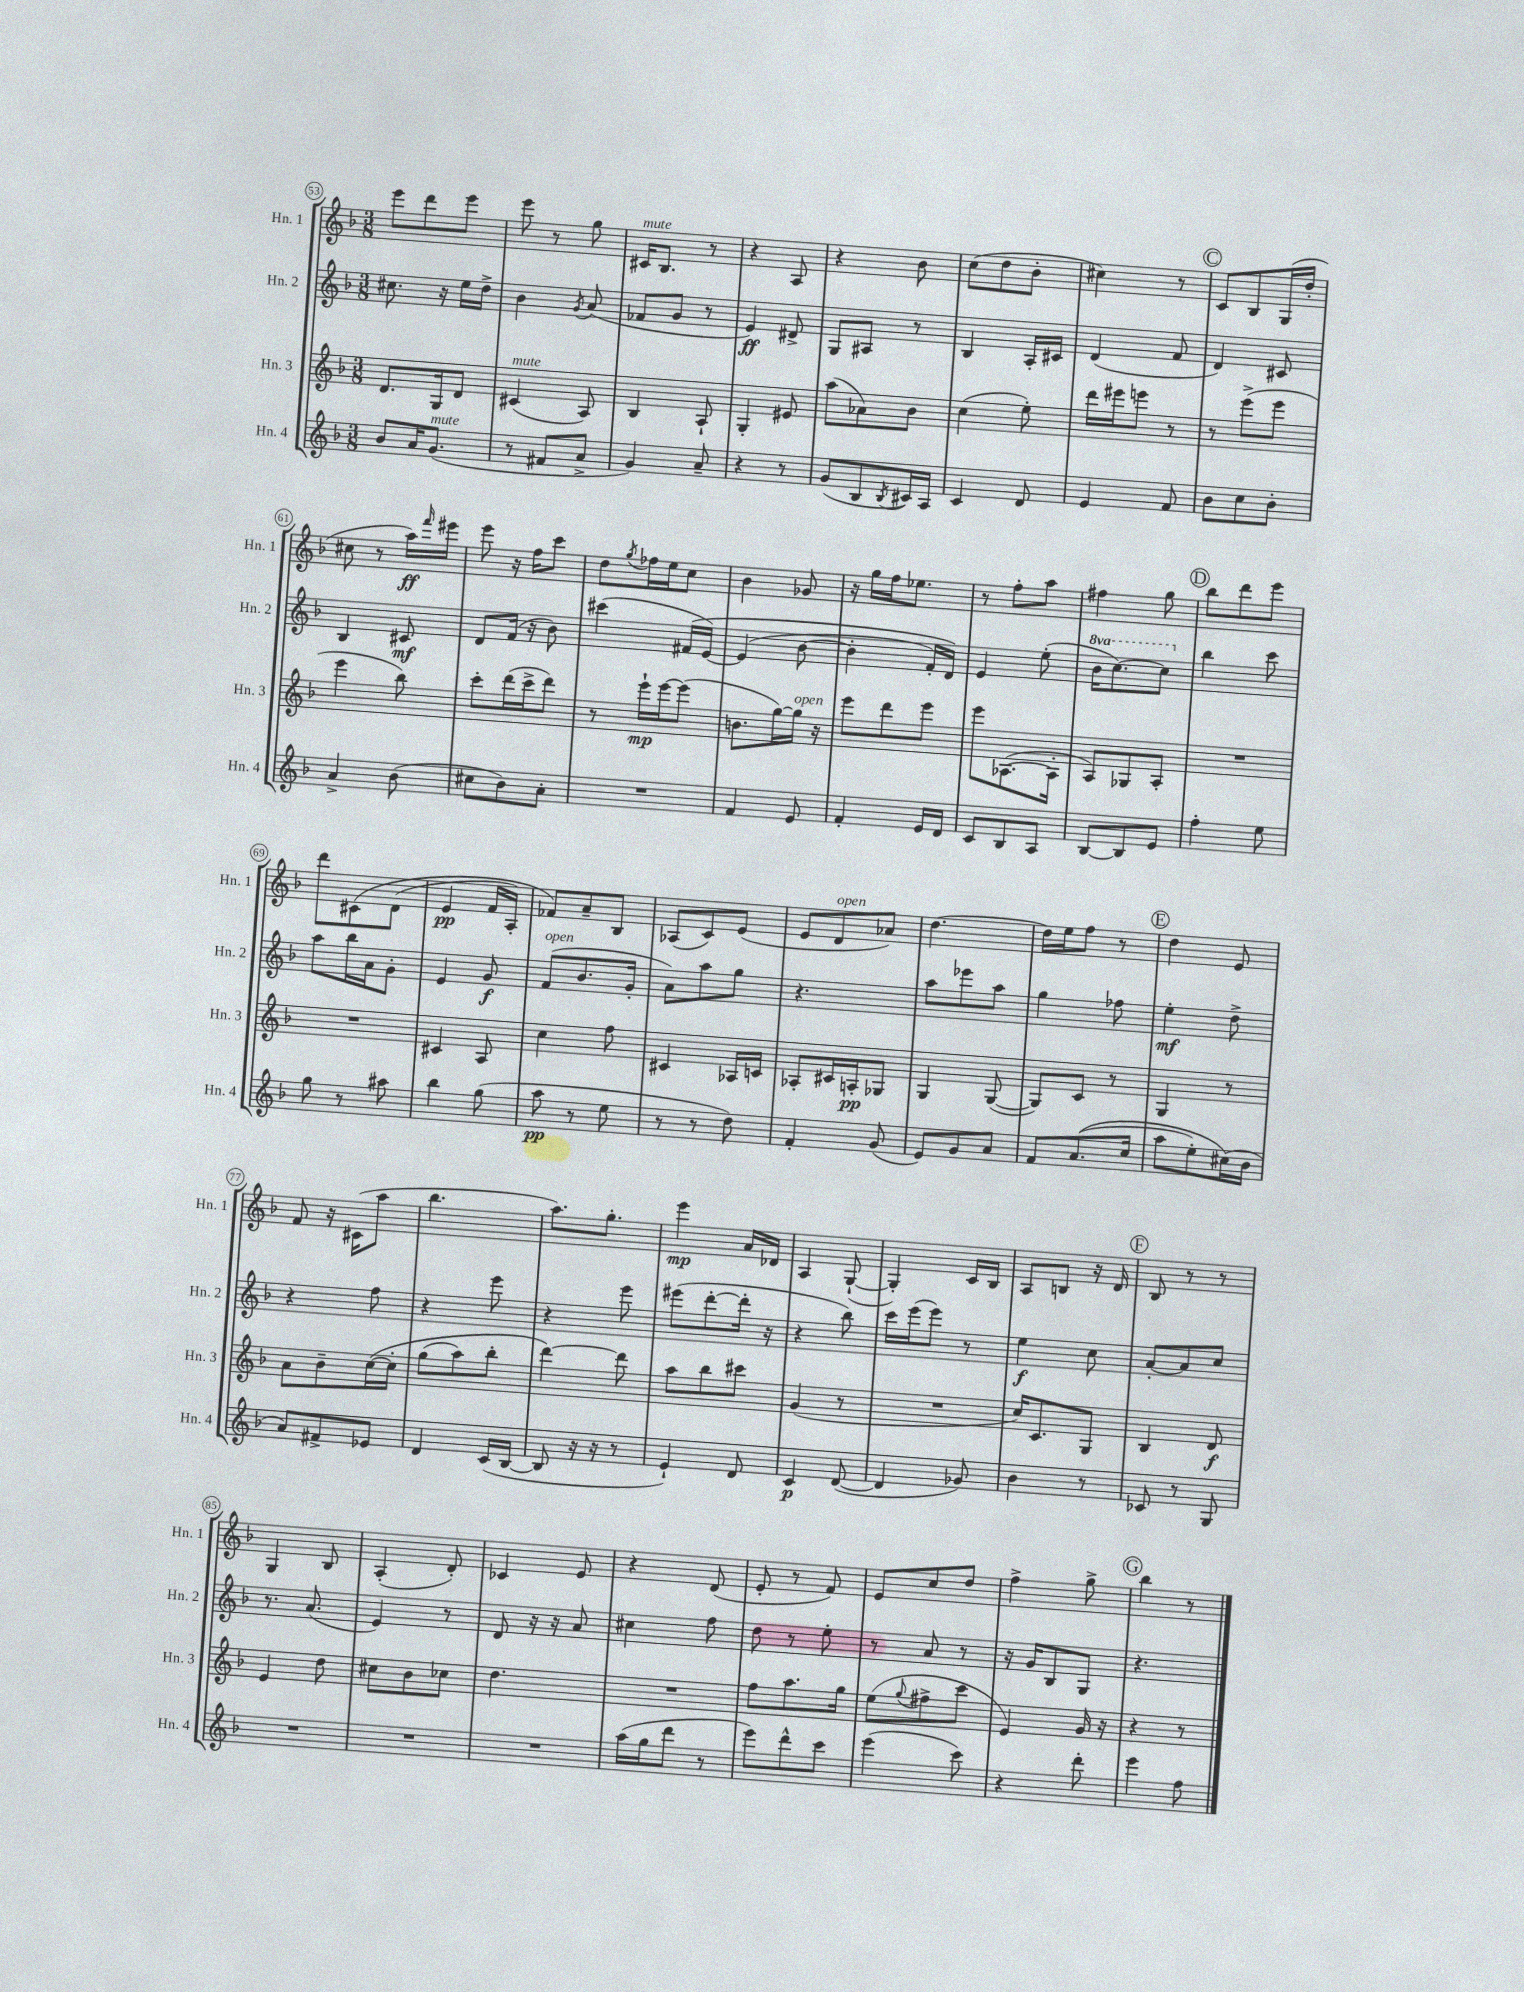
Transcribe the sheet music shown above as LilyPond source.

<<
\new StaffGroup <<
\new Staff = "s0" \with { instrumentName = "Hn. 1" shortInstrumentName = "Hn. 1" } {
    \clef treble \key f \major \numericTimeSignature \time 3/8
    e'''8 d'''8 e'''8 |
    e'''8 r8 g''8 |
    cis'16^\markup { \italic "mute" } bes8. r8 |
    r4 a8 |
    r4 bes'8 |
    c''8( d''8 bes'8-. |
    cis''4) r8 |
    \mark \markup { \circle "C" } c'8 bes8 g16( d''16-. |
    cis''8 r8 a''16\ff) \grace { f'''16 } eis'''16 |
    e'''8 r16 f''16 c'''8 |
    d''8 \acciaccatura { g''8 } fes''16 e''16 c''8 |
    bes'4 ges'8 |
    r16 g''16 f''16 ees''8. |
    r8 f''8-. a''8 |
    fis''4 g''8 |
    \mark \markup { \circle "D" } bes''8 d'''8 e'''8 |
    d'''8 cis'8\( d'8( |
    e'4\pp f'16 a16-.) |
    fes'8\) a'8-- bes8 |
    aes8( c'8) e'8( |
    e'8 d'8^\markup { \italic "open" } aes'8) |
    d''4.~ |
    d''16 e''16 f''8 r8 |
    \mark \markup { \circle "E" } d''4 e'8 |
    f'8 r16 cis'16( a''8 |
    bes''4. |
    a''8.) g''8.-. |
    e'''4\mp a'16 des'16 |
    a4 g8~-!( |
    g4-.) c'16 bes16 |
    a8 b8 r16 d'16 |
    \mark \markup { \circle "F" } bes8 r8 r8 |
    g4 bes8 |
    a4-.( d'8-.) |
    ces'4 e'8 |
    r4 d'8( |
    e'8-. r8 f'8) |
    e'8 c''8 d''8 |
    f''4-> g''8-> |
    \mark \markup { \circle "G" } bes''4 r8 \bar "|." |
}
\new Staff = "s1" \with { instrumentName = "Hn. 2" shortInstrumentName = "Hn. 2" } {
    \clef treble \key f \major \numericTimeSignature \time 3/8 \set Staff.ottavationMarkups = #ottavation-simple-ordinals
    cis''8. r16 e''16 d''16-> |
    bes'4 \acciaccatura { g'8 } a'8( |
    fes'8 g'8 r8 |
    e'4\ff) dis'8-> |
    g8 ais8 r8 |
    bes4 a16-. cis'16 |
    d'4( f'8 |
    \mark \markup { \circle "C" } d'4) cis'8 |
    bes4 cis'8\mf |
    d'8 f'16( r16 bes'8) |
    cis'''4( fis'16\( e'16~) |
    e'4( bes'8~ |
    bes'4-. f'16-.) d'16\) |
    e'4 e''8-.( |
    \ottava #1 bes''16 c'''8.~) c'''8 \ottava #0 |
    \mark \markup { \circle "D" } bes''4 c'''8 |
    a''8 bes''16 a'16 g'8-. |
    e'4 g'8\f |
    f'8^\markup { \italic "open" }( bes'8. g'16-. |
    a'8) a''8 g''8 |
    r4. |
    a''8 ees'''8 a''8 |
    g''4 fes''8 |
    \mark \markup { \circle "E" } e''4-.\mf d''8-> |
    r4 f''8 |
    r4 e'''8 |
    r4 e'''8 |
    eis'''8( d'''8~-. d'''16-. r16 |
    r4 bes''8) |
    c'''16 e'''16( e'''8) r8 |
    e''4\f c''8 |
    \mark \markup { \circle "F" } a'8~-. a'8 c''8 |
    r8. a'8.( |
    e'4) r8 |
    d'8 r16 r16 a'8 |
    cis''4 f''8 |
    d''8 r8 e''8-. |
    r8 a'8 r8 |
    r16 g'16 bes8 g8 |
    \mark \markup { \circle "G" } r4. \bar "|." |
}
\new Staff = "s2" \with { instrumentName = "Hn. 3" shortInstrumentName = "Hn. 3" } {
    \clef treble \key f \major \numericTimeSignature \time 3/8
    d'8. g16 d'8 |
    cis'4^\markup { \italic "mute" }( a8) |
    bes4 a8-! |
    g4-. eis'8 |
    a''8( aes'8) bes'8 |
    c''4( e''8-.) |
    d'''16 eis'''16 e'''8 r8 |
    \mark \markup { \circle "C" } r8 e'''8->( e'''8 |
    e'''4 bes''8) |
    c'''8-. d'''16( c'''16-> d'''8) |
    r8 e'''16-!\mp e'''16~ e'''8( |
    b'8. g''16~) g''16^\markup { \italic "open" } r16 |
    e'''8 d'''8 e'''8 |
    e'''8 aes8.~( aes16-. |
    a8) ges8 a8-. |
    \mark \markup { \circle "D" } R4. |
    R4. |
    cis'4 a8 |
    c''4 f''8 |
    cis'4 aes16 c'16 |
    aes8-. cis'16 a16-.\pp ges8 |
    g4 g8~( |
    g8) c'8 r8 |
    \mark \markup { \circle "E" } g4 r8 |
    a'8 bes'8-- c''16~\( c''16-. |
    g''8( a''8) bes''8-. |
    d'''4~\) d'''8 |
    a''8 bes''8 cis'''8 |
    g'4( r8 |
    R4. |
    c''16) c'8. g8 |
    \mark \markup { \circle "F" } bes4 d'8\f |
    e'4 d''8 |
    cis''8 bes'8 ces''8 |
    d''4. |
    R4. |
    f''8 a''8. g''16 |
    e''8( \appoggiatura { g''8 } fis''8-> c'''8 |
    e'4) g'16 r16 |
    \mark \markup { \circle "G" } r4 r8 \bar "|." |
}
\new Staff = "s3" \with { instrumentName = "Hn. 4" shortInstrumentName = "Hn. 4" } {
    \clef treble \key f \major \numericTimeSignature \time 3/8
    bes'8 a'16 g'8.^\markup { \italic "mute" }( |
    r8 fis'8 a'8-> |
    g'4) a'8-- |
    r4 r8 |
    g'8( bes8 \acciaccatura { bes8 } cis'16) a16 |
    c'4 d'8 |
    e'4 f'8 |
    \mark \markup { \circle "C" } bes'8 c''8 bes'8-. |
    a'4-> bes'8( |
    cis''8 bes'8) a'8-. |
    R4. |
    f'4 e'8 |
    f'4-. e'16 d'16 |
    c'8 bes8 a8 |
    bes8~ bes8 e'8 |
    \mark \markup { \circle "D" } f''4-. e''8 |
    g''8 r8 ais''8 |
    bes''4 g''8( |
    a''8\pp r8 e''8 |
    r8 r8 d''8) |
    f'4-. g'8( |
    e'8) g'8 a'8 |
    f'8 a'8.(\( c''16 |
    \mark \markup { \circle "E" } a''8 e''8-.) cis''16(\) bes'16 |
    a'8) fis'8-> ees'8 |
    d'4 c'16( bes16~ |
    bes8 r16 r16 r8 |
    e'4-!) d'8 |
    c'4\p d'8~( |
    d'4 ges'8) |
    bes'4 r8 |
    \mark \markup { \circle "F" } ces'8 r8 g8 |
    R4. |
    R4. |
    R4. |
    a''16( g''16 d'''8 r8 |
    e'''8) d'''8-^ c'''8 |
    e'''4( c'''8) |
    r4 d'''8-. |
    \mark \markup { \circle "G" } e'''4 f''8 \bar "|." |
}
>>
>>
\layout { \context { \Score currentBarNumber = #53 \override BarNumber.stencil = #(make-stencil-circler 0.1 0.3 ly:text-interface::print) } }
